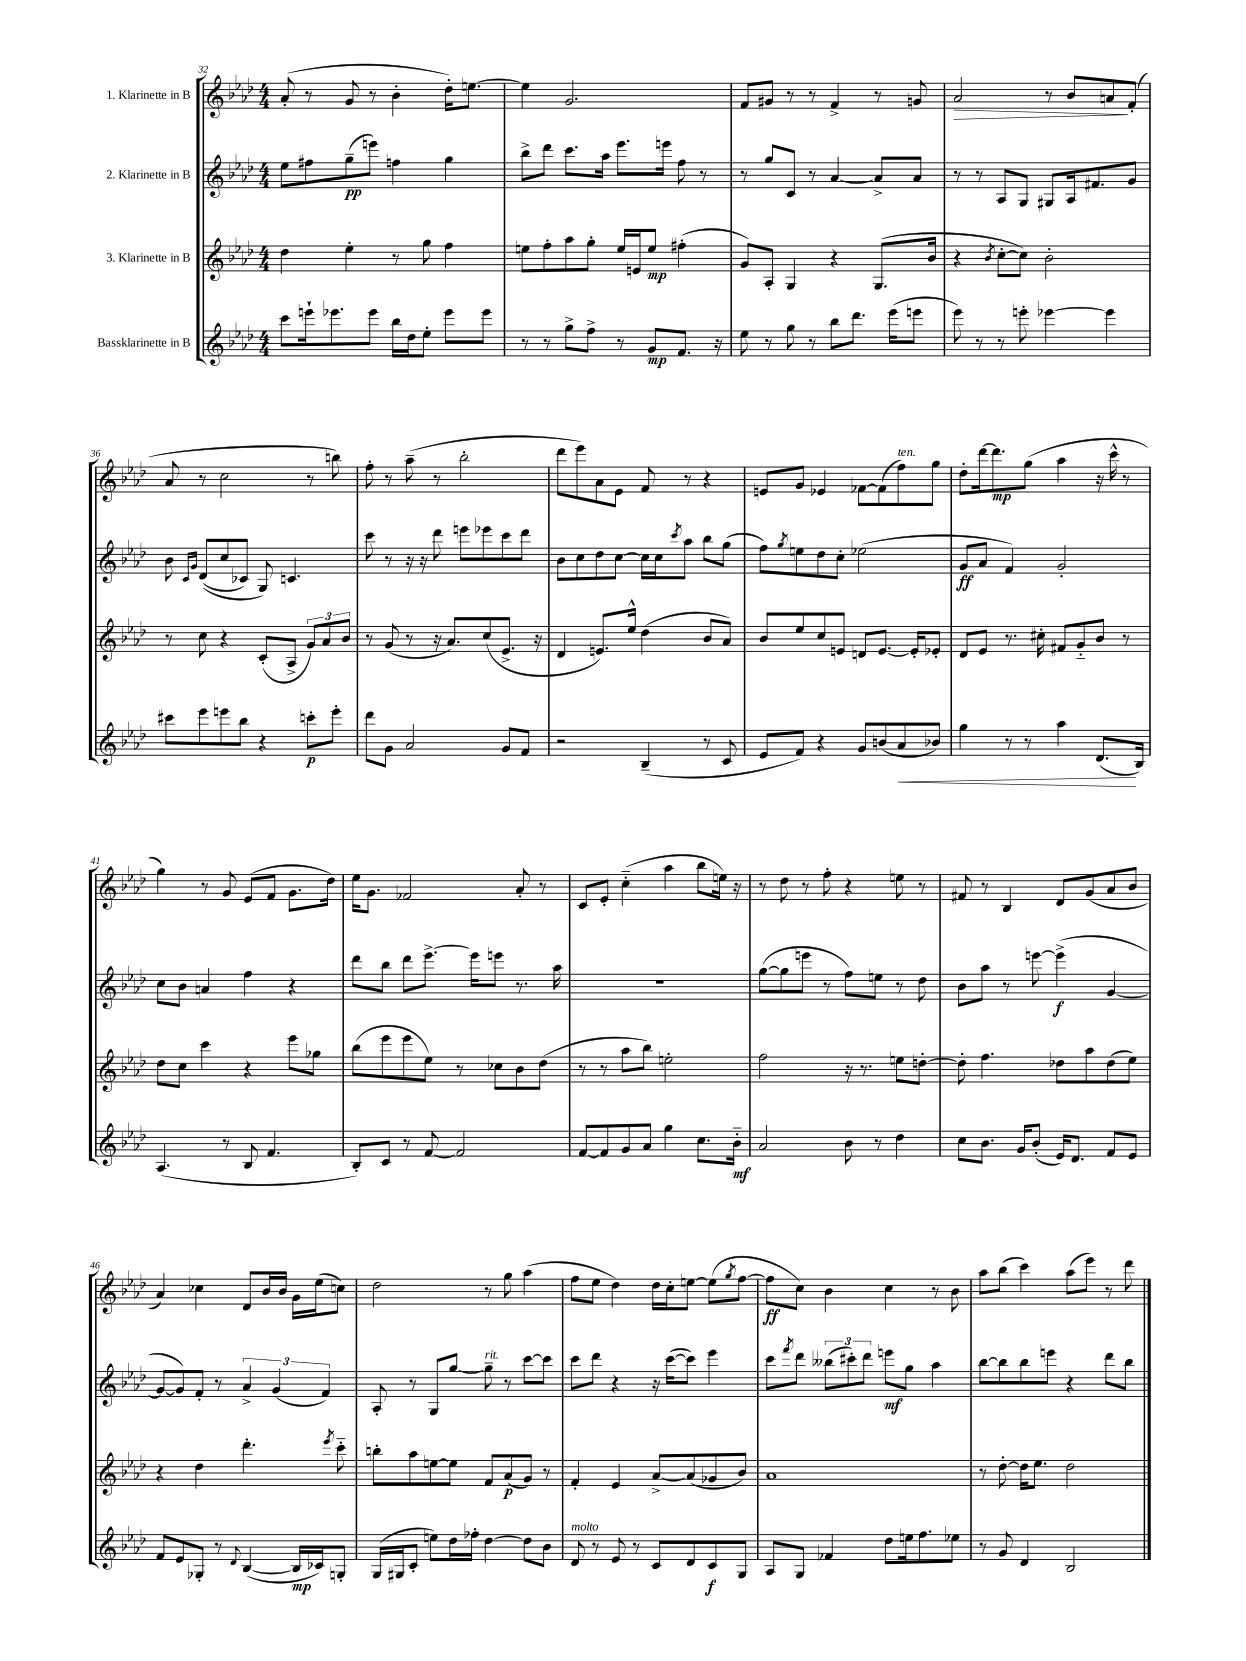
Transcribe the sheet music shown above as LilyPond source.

<<
\new StaffGroup <<
\new Staff = "s0" \with { instrumentName = "1. Klarinette in B" } {
    \clef treble \key aes \major \numericTimeSignature \time 4/4
    aes'8-.( r8 g'8 r8 bes'4-. des''16-.) e''8.~ |
    e''4 g'2. |
    f'8 gis'8 r8 r8 f'4-> r8 g'8 |
    aes'2\> r8 bes'8 a'8\! f'8-.( |
    aes'8 r8 c''2 r8 b''8) |
    f''8-. r8 aes''8--( r8 bes''2-. |
    des'''8 ees'''8) aes'8 ees'8 f'8 r8 r4 |
    e'8 g'8 ees'4 fes'8~ fes'8( f''8^\markup { \italic "ten." }) g''8 |
    des''8-. des'''16~ des'''8.\mp g''8( aes''4 r16 c'''16-^ r8 |
    g''4) r8 g'8 ees'8( f'8 g'8. des''16) |
    ees''16 g'8. fes'2 aes'8-. r8 |
    c'8 ees'8-. c''4-_( aes''4 bes''8 e''16) r16 |
    r8 des''8 r8 f''8-. r4 e''8 r8 |
    fis'8 r8 bes4 des'8 g'8( aes'8 bes'8 |
    aes'4) ces''4 des'8 bes'16 bes'16 g'16 ees''16( c''8) |
    des''2 r8 g''8 aes''4( |
    f''8 ees''8 des''4) des''16 c''16-. e''8~ e''8( \acciaccatura { g''8 } f''8~ |
    f''8\ff c''8) bes'4 c''4 r8 bes'8 |
    aes''8 bes''8( c'''4) aes''8( ees'''8) r8 des'''8 \bar "|." |
}
\new Staff = "s1" \with { instrumentName = "2. Klarinette in B" } {
    \clef treble \key aes \major \numericTimeSignature \time 4/4
    ees''8 fis''8 g''8--\pp( e'''8) f''4 g''4 |
    bes''8-> des'''8 c'''8. aes''16 ees'''8. e'''16 f''8 r8 |
    r8 g''8 c'8 r8 aes'4~ aes'8-> aes'8 |
    r8 r8 aes8 g8 gis8 aes16 fis'8. g'8 |
    bes'8 \grace { c'16 g'16 } des'8(\( c''8 ces'8) g8\) c'4. |
    c'''8 r8 r16 r16 des'''8 e'''8 ees'''8 c'''8 des'''8 |
    bes'8 c''8 des''8 c''8~ c''16 c''16 \acciaccatura { c'''8 } aes''8 bes''8 g''8( |
    f''8) \acciaccatura { g''8 } e''8 des''8 c''8-. ees''2( |
    g'8\ff aes'8 f'4) g'2-. |
    c''8 bes'8 a'4 f''4 r4 |
    des'''8 bes''8 des'''8 ees'''8.~-> ees'''16 e'''8 r8. aes''16 |
    R1 |
    g''8~( g''8 e'''8 r8 f''8) e''8 r8 des''8 |
    bes'8 aes''8 r8 e'''8~ e'''4->\f( g'4~ |
    g'8~ g'8) f'8-. r8 \tuplet 3/2 { aes'4-> g'4( f'4) } |
    aes8-. r8 g8 g''8~ g''8--^\markup { \italic "rit." } r8 c'''8~ c'''8 |
    c'''8 des'''8 r4 r16 c'''16~( c'''8) ees'''4 |
    c'''8 \acciaccatura { f'''8 } des'''8 \tuplet 3/2 { beses''8( cis'''8-.) des'''8 } e'''8\mf g''8 aes''4 |
    bes''8~ bes''8 bes''8 e'''8 r4 des'''8 bes''8 \bar "|." |
}
\new Staff = "s2" \with { instrumentName = "3. Klarinette in B" } {
    \clef treble \key aes \major \numericTimeSignature \time 4/4
    des''4 ees''4-. r8 g''8 f''4 |
    e''8 f''8-. aes''8 g''8-. e''16 e'16 e''8\mp fis''4-.( |
    g'8) aes8-. g4 r4 g8.( bes'16 |
    r4 \acciaccatura { bes'8 } c''8~-. c''8) bes'2-. |
    r8 c''8 r4 c'8-.( aes8-> \tuplet 3/2 { g'8) aes'8 bes'8 } |
    r8 g'8( r8 r16 aes'8.) c''8( ees'8.-> r16 |
    des'4 e'8.) ees''16-^ des''4( bes'8 aes'8) |
    bes'8 ees''8 c''8 e'8 d'8 e'8.~ e'16-. ees'8-. |
    des'8 ees'8 r8. cis''16-. fis'8 g'8-_ bes'8 r8 |
    des''8 c''8 c'''4 r4 ees'''8 ges''8 |
    bes''8( ees'''8 ees'''8 ees''8) r8 ces''8 bes'8 des''8( |
    r8 r8 aes''8 bes''8) e''2-. |
    f''2 r16 r8. e''8 d''8~-. |
    d''8-. f''4. des''8 aes''8 des''8( ees''8) |
    r4 des''4 des'''4.-. \acciaccatura { ees'''8 } c'''8-_ |
    b''8-. aes''8 e''8~ e''8 f'8 aes'8\p( g'8) r8 |
    f'4-. ees'4 aes'8~-> aes'8( ges'8 bes'8) |
    aes'1 |
    r8 des''8~-. des''16 ees''8. des''2 \bar "|." |
}
\new Staff = "s3" \with { instrumentName = "Bassklarinette in B" } {
    \clef treble \key aes \major \numericTimeSignature \time 4/4
    c'''8 e'''16-! ees'''8. ees'''8 bes''16 des''16 ees''8-. ees'''8 ees'''8 |
    r8 r8 g''8-> f''8-> r8 g'8\mp f'8. r16 |
    ees''8 r8 g''8 r8 bes''8 des'''8. ees'''16( e'''8 |
    ees'''8) r8 r8 e'''8-. ees'''4~ ees'''4 |
    cis'''8 ees'''8 e'''8 bes''8 r4 c'''8-.\p e'''8-. |
    des'''8 g'8 aes'2 g'8 f'8 |
    r2 bes4--( r8 c'8 |
    ees'8 f'8) r4 g'8 b'8( aes'8\< bes'8) |
    g''4 r8 r8 aes''4 des'8.\!( bes16) |
    aes4.( r8 bes8 f'4. |
    bes8-.) c'8 r8 f'8~ f'2 |
    f'8~ f'8 g'8 aes'8 g''4 c''8. bes'16-_\mf |
    aes'2 bes'8 r8 des''4 |
    c''8 bes'8. g'16 bes'8-.( ees'16) des'8. f'8 ees'8 |
    f'8 ees'8 ges8-. r8 \appoggiatura { des'8 } bes4~( bes16\mp ces'16) g8-. |
    g16( gis16 c'8-. e''8) des''16 fes''16-. des''4~ des''8 bes'8 |
    des'8^\markup { \italic "molto" } r8 ees'8 r8 c'8 des'8 c'8\f g8 |
    aes8 g8 fes'4 des''8 e''16 f''8. ees''8 |
    r8 g'8 des'4 bes2 \bar "|." |
}
>>
>>
\layout { \context { \Score currentBarNumber = #32 } }
